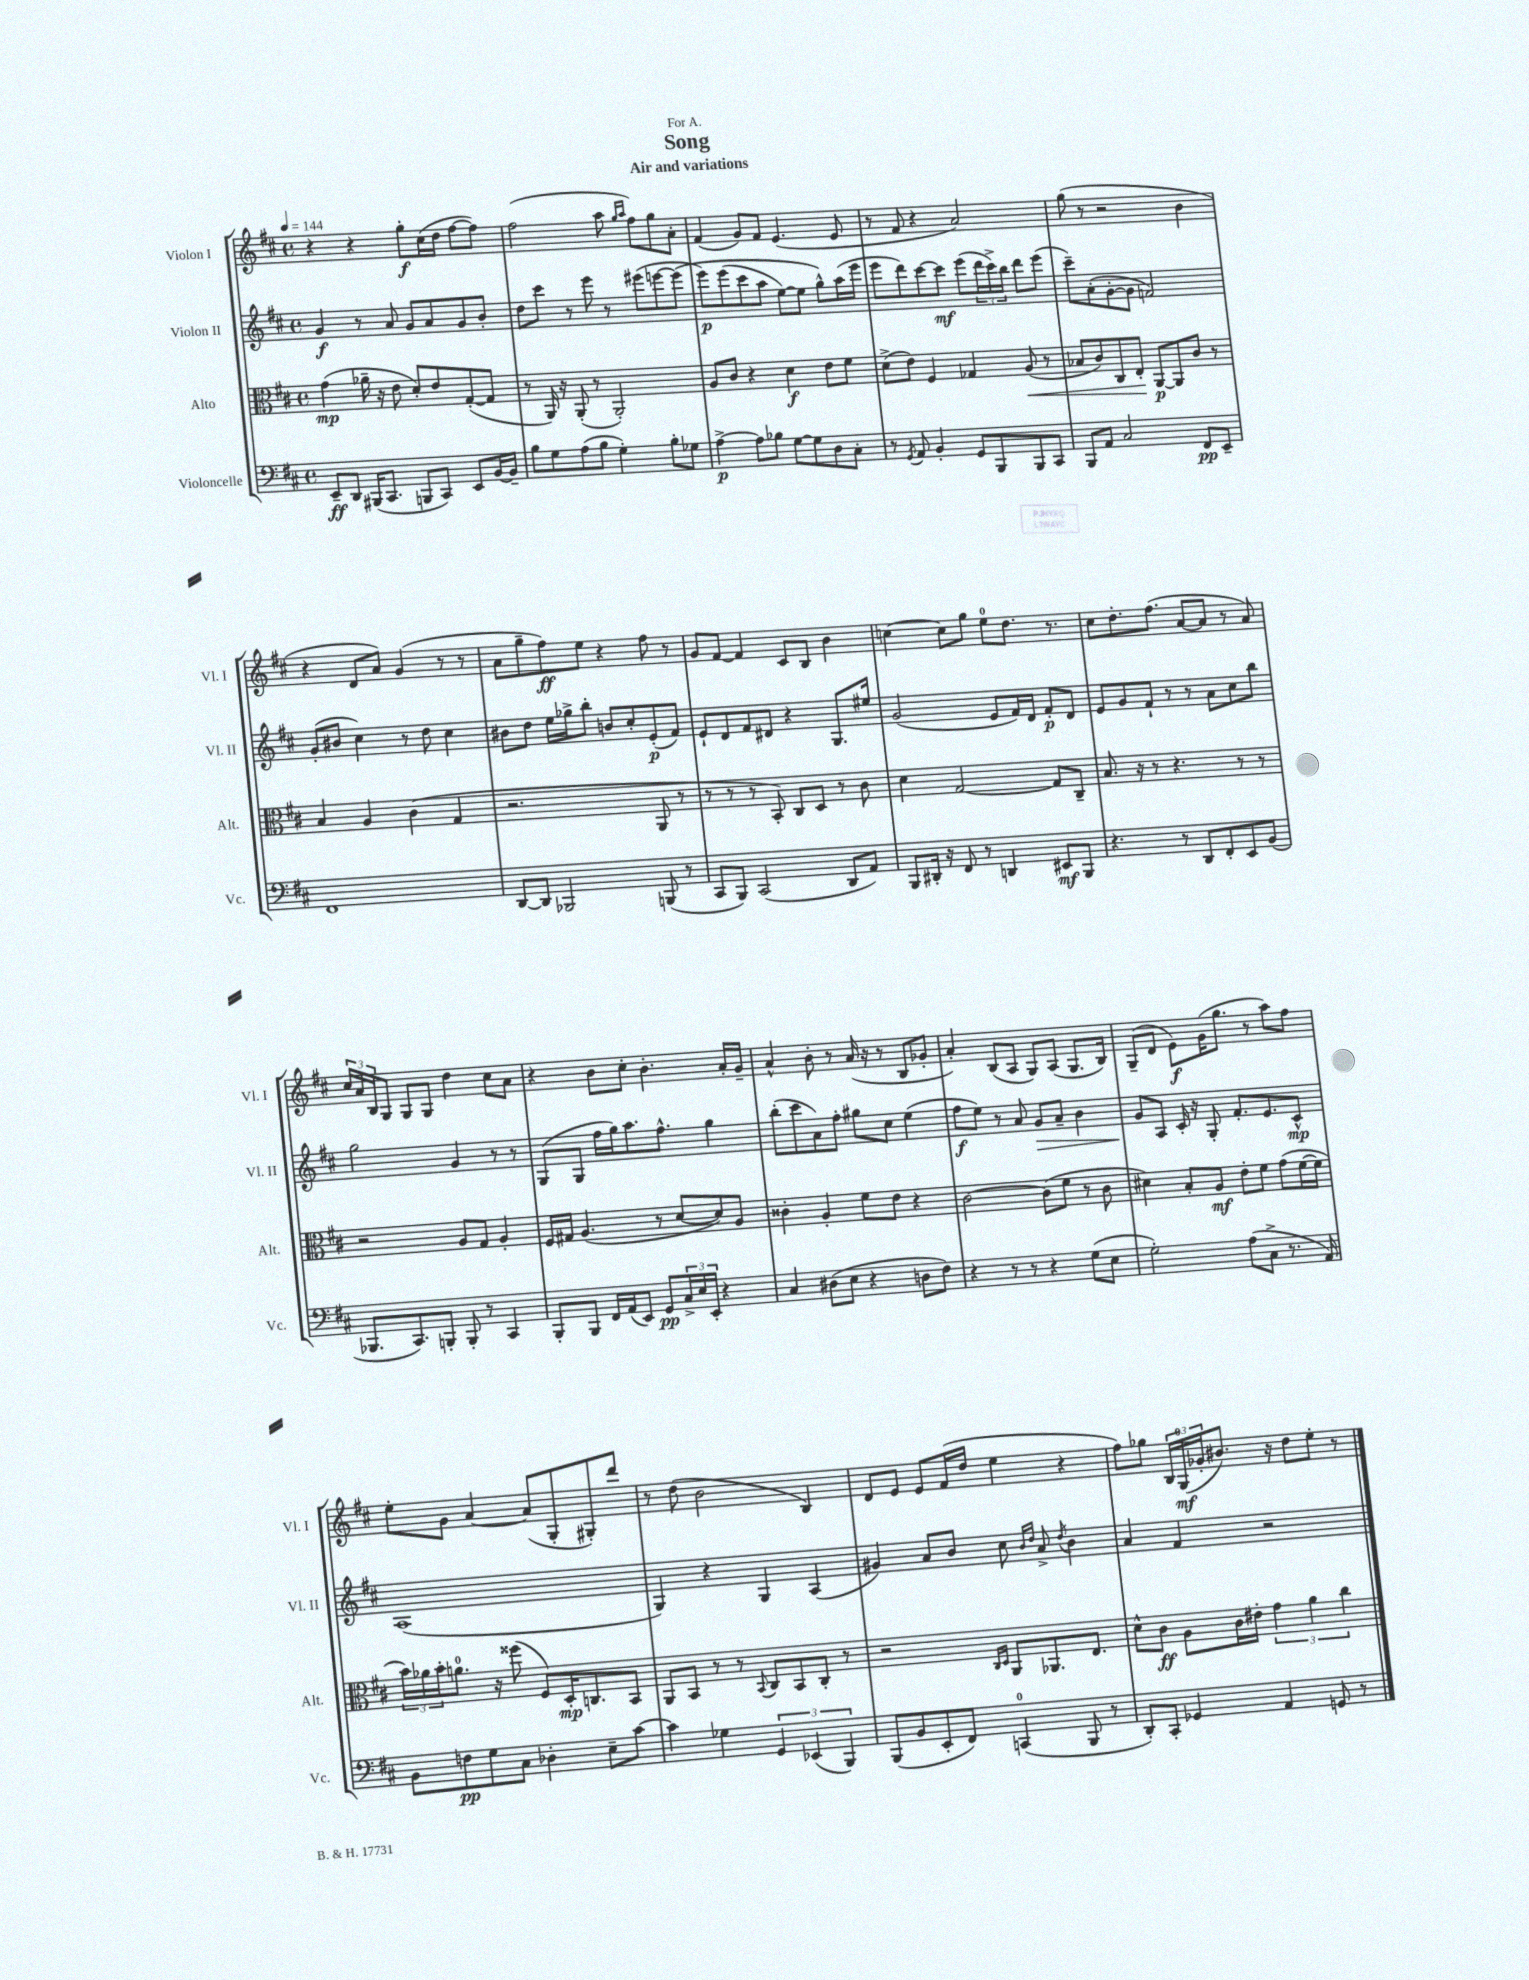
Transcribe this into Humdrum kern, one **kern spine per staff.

**kern	**dynam	**kern	**dynam	**kern	**dynam	**kern	**dynam
*part4	*part4	*part3	*part3	*part2	*part2	*part1	*part1
*staff4	*staff4	*staff3	*staff3	*staff2	*staff2	*staff1	*staff1
*I"Violoncelle	*	*I"Alto	*	*I"Violon II	*	*I"Violon I	*
*I'Vc.	*	*I'Alt.	*	*I'Vl. II	*	*I'Vl. I	*
*clefF4	*	*clefC3	*	*clefG2	*	*clefG2	*
*k[f#c#]	*	*k[f#c#]	*	*k[f#c#]	*	*k[f#c#]	*
*M4/4	*	*M4/4	*	*M4/4	*	*M4/4	*
*met(c)	*	*met(c)	*	*met(c)	*	*met(c)	*
*MM144	*	*MM144	*	*MM144	*	*MM144	*
=1	=1	=1	=1	=1	=1	=1	=1
8EE~/L	ff	(4g\	mp	4g/	f	4r	.
8DD/J	.	.	.	.	.	.	.
(16BBB#X/KL	.	16a-X~\	.	8r	.	4r	.
8.CC#/J	.	16r	.	.	.	.	.
.	.	8e\	.	8a/	.	.	.
8BBBn/L	.	8d'/L)	.	8g/L	.	8gg'\L	f
8CC#/J)	.	8e/	.	8a/	.	(16cc#\L	.
.	.	.	.	.	.	16dd\JJ	.
8EE/L	.	([8G'/	.	8g/	.	[8ff#\L	.
[16BB/L	.	8G/J]	.	8b'/J	.	8ff#\J])	.
16BB~/JJ]	.	.	.	.	.	.	.
=2	=2	=2	=2	=2	=2	=2	=2
8B\L	.	8r	.	8dd\L	.	(2ff#\	.
8G\	.	16AA/)	.	8ccc#\J	.	.	.
.	.	16r	.	.	.	.	.
(8A\	.	(8AA'/	.	8r	.	.	.
8B\J	.	8r	.	8eee\	.	.	.
4G'\)	.	2AA'/)	.	8r	.	8aa\	.
.	.	.	.	.	.	16qqgg/LL	.
.	.	.	.	.	.	16qqaa/JJ	.
.	.	.	.	(8eee#X\L	.	8ff#\L)	.
8B'\L	.	.	.	[8eeen\	.	8gg\	.
8G-X\J	.	.	.	(8eee\J]	.	8a'\J	.
=3	=3	=3	=3	=3	=3	=3	=3
[4A^\	p	8A/L	.	8eee\L)	p	(4f#/	.
.	.	8c#/J	.	(8eee\	.	.	.
8A\L]	.	4r	.	8ccc#\	.	8g/L)	.
8B-X\J	.	.	.	8aa\J	.	8f#/J	.
[8G\L	.	4d\	f	[8ee\L)	.	(4.e/	.
8G\]	.	.	.	8ee\J]	.	.	.
8D\	.	8e\L	.	8gg^^\L)	.	.	.
8C#'\J	.	8f#\J	.	(16aa\L	.	8e/	.
.	.	.	.	16eee\JJ	.	.	.
=4	=4	=4	=4	=4	=4	=4	=4
8r	.	(8d^\L	.	8eee\L	.	8r	.
8qGG/	.	.	.	.	.	.	.
8AA/	.	8e\J)	.	8ddd\)	.	8f#/	.
4BB'/	.	4F#/	.	[8ccc#\	.	4r	.
.	.	.	.	8ccc#\J]	mf	.	.
8GG/L	.	4G-X/	.	(8eee\L	.	2a/)	.
8BBB/	.	.	.	24ddd\L	.	.	.
.	.	.	.	24ccc#^\)	.	.	.
.	.	.	.	24bb\JJ	.	.	.
!	!	!	!LO:HP:b	!	!	!	!
8BBB/	.	(8A/	<	8ddd\L	.	.	.
8CC#/J	.	8r	.	(8eee\J	.	.	.
=5	=5	=5	=5	=5	=5	=5	=5
8BBB/L	.	8B-X/L	.	8ccc#~\L)	.	(8gg\	.
8AA/J	.	8c#/)	.	(8a'\	.	8r	.
2C#/	.	8C#/	.	[8g'\	.	2r	.
.	.	8E'/J	.	8g\J]	.	.	.
.	.	[8AA/L	[ p	2fn/)	.	.	.
.	.	8AA/]	.	.	.	.	.
8FF#/L	pp	8c#/J	.	.	.	4b\	.
8EE~/J	.	8r	.	.	.	.	.
!!LO:LB:g=z
=6	=6	=6	=6	=6	=6	=6	=6
1FF#	.	4B/	.	(8g'/L	.	4r	.
.	.	.	.	8b#X/J	.	.	.
.	.	4A/	.	4cc#\)	.	8d/L	.
.	.	.	.	.	.	8a/J)	.
.	.	(4c#\	.	8r	.	(4g/	.
.	.	.	.	8dd\	.	.	.
.	.	4G/	.	4cc#\	.	8r	.
.	.	.	.	.	.	8r	.
=7	=7	=7	=7	=7	=7	=7	=7
[8DD/L	.	2.r	.	8b#X\L	.	8a\L	.
8DD/J]	.	.	.	8dd\J	.	8gg~\	.
2BBB-X/	.	.	.	16ee\LL	.	8ff#\)	ff
.	.	.	.	16gg-X^\J	.	.	.
.	.	.	.	8bb'\J	.	8ee\J	.
.	.	.	.	8bn/L	.	4r	.
.	.	.	.	8cc#'/	.	.	.
(8BBBn/	.	8AA/	.	(8e'/	p	8ff#\	.
8r	.	8r	.	8f#/J)	.	8r	.
=8	=8	=8	=8	=8	=8	=8	=8
8CC#/L	.	8r	.	8e`/L	.	8g/L	.
8BBB/J)	.	8r	.	8d/	.	[8f#/J	.
(2CC#/	.	8r	.	8f#/	.	4f#/]	.
.	.	8BB'/)	.	8d#X/J	.	.	.
.	.	8C#/L	.	4r	.	8c#/L	.
.	.	8D/J	.	.	.	8B/J	.
8DD/L	.	8r	.	8.G/L	.	4b\	.
8AA/J)	.	8c#\	.	.	.	.	.
.	.	.	.	16ee#X/Jk	.	.	.
=9	=9	=9	=9	=9	=9	=9	=9
8BBB/L	.	4d\	.	(2g/	.	[4ccn\	.
16DD#X'/Jk	.	.	.	.	.	.	.
16r	.	.	.	.	.	.	.
8FF#/	.	[2G/	.	.	.	8cc\L]	.
8r	.	.	.	.	.	8gg\J	.
4DDn/	.	.	.	8e/L	.	8ee\L	.
.	.	.	.	16f#/L)	.	8.dd\J	.
.	.	.	.	16d/JJ	.	.	.
8EE#X/L	mf	8G/L]	.	8f#'/L	p	.	.
.	.	.	.	.	.	8.r	.
8BBB/J	.	8C#~/J	.	8d/J	.	.	.
=10	=10	=10	=10	=10	=10	=10	=10
4.r	.	8.B/	.	8e/L	.	8cc#\L	.
.	.	.	.	8g/	.	8.dd'\	.
.	.	16r	.	.	.	.	.
.	.	8r	.	8f#`/J	.	.	.
.	.	.	.	.	.	(8.ff#\J	.
8r	.	4.r	.	8r	.	.	.
8DD/L	.	.	.	8r	.	[8a/L	.
8FF#'/	.	.	.	8a\L	.	8a/J]	.
8EE/	.	8r	.	8cc#\	.	8r	.
(8BB/J	.	8r	.	8bb\J	.	8a/)	.
!!LO:LB:g=z
=11	=11	=11	=11	=11	=11	=11	=11
8.BBB-X/L	.	2r	.	2gg\	.	24cc#/LL	.
.	.	.	.	.	.	24a/	.
.	.	.	.	.	.	24B/J	.
.	.	.	.	.	.	8G/J	.
8.CC#/)	.	.	.	.	.	.	.
.	.	.	.	.	.	8G/L	.
8BBBn'/J	.	.	.	.	.	8G/J	.
8BBB'/	.	8A/L	.	4g/	.	4dd\	.
8r	.	8G/J	.	.	.	.	.
4CC#/	.	4A'/	.	8r	.	8cc#\L	.
.	.	.	.	8r	.	8a\J	.
=12	=12	=12	=12	=12	=12	=12	=12
8BBB'/L	.	16F#/LL	.	(8G/L	.	4r	.
.	.	16G#X/JJ	.	.	.	.	.
8BBB/J	.	(4.A/	.	8G/J	.	.	.
16FF#/LL	.	.	.	16ff#\LL	.	8b\L	.
(16AA/J	.	.	.	16gg\J)	.	.	.
8EE/J)	.	.	.	8.aa\	.	8cc#'\J	.
8GG/L	pp	8r	.	.	.	4.b'\	.
.	.	.	.	8.ff#^^\J	.	.	.
24C#^/L	.	[8d/L	.	.	.	.	.
24E/	.	.	.	.	.	.	.
24EE'/JJ	.	.	.	.	.	.	.
4r	.	8d/])	.	4gg\	.	.	.
.	.	8A/J	.	.	.	16a'/LL	.
.	.	.	.	.	.	16g~/JJ	.
=13	=13	=13	=13	=13	=13	=13	=13
4C#/	.	4c##X'\	.	(8bb'\L	.	4a^^/	.
.	.	.	.	8ccc#\	.	.	.
(8D#X\L	.	4A'/	.	8a\)	.	8b'\	.
8E\J	.	.	.	8ff#'\J	.	8r	.
4r	.	8f#\L	.	8gg#X\L	.	(16a/	.
.	.	.	.	.	.	16r	.
.	.	8e\J	.	8cc#\J	.	8r	.
8Dn\L	.	4r	.	(4ee\	.	8B/L	.
8F#\J)	.	.	.	.	.	8g-X'/J	.
=14	=14	=14	=14	=14	=14	=14	=14
4r	.	[2c#\	.	8ff#\L	f	4a'/)	.
.	.	.	.	8ee\J)	.	.	.
8r	.	.	.	8r	.	(8B/L	.
8r	.	.	.	8a/	.	8A/J	.
!	!	!	!	!	!LO:HP:b	!	!
4r	.	(8c#\L]	.	8g/L	>	8G/L)	.
.	.	8f#\J	.	8a~/J	.	(8A/J	.
(8G\L	.	8r	.	4b\	.	8.G/L	.
8E\J	.	8c#\	.	.	.	.	.
.	.	.	.	.	.	16B/Jk)	.
=15	=15	=15	=15	=15	=15	=15	=15
2G'\)	.	4d#X\)	.	8g/L	.	(8G~/L	.
.	.	.	.	8A/J	]	8d/J	.
.	.	8B'/L	.	16c#'/	.	8e\L)	f
.	.	.	.	16r	.	.	.
.	.	8A/J	mf	8G'/	.	(16g\K	.
.	.	.	.	.	.	8.gg\J	.
(8A\L	.	8e'\L	.	8.f#'/L	.	.	.
8C#^\J	.	8f#\J	.	.	.	8r	.
.	.	.	.	8.e/	.	.	.
8.r	.	(8g\L	.	.	.	8aa\L)	.
.	.	[16f#\L	.	8c#^^/J	mp	8ff#\J	.
16AA/)	.	16f#\JJ]	.	.	.	.	.
!!LO:LB:g=z
=16	=16	=16	=16	=16	=16	=16	=16
8BB\L	.	24b\LL)	.	(1A	.	8ee'\L	.
.	.	24a-X\	.	.	.	.	.
.	.	24b'\J	.	.	.	.	.
8Fn\	pp	8.an\J	.	.	.	8g\J	.
8G\	.	.	.	.	.	[4a/	.
.	.	16r	.	.	.	.	.
8C#\J	.	(8ff##X\	.	.	.	.	.
4D-X'\	.	8F#/L)	.	.	.	(8a/L]	.
.	.	16D'/K	mp	.	.	8G'/	.
.	.	8.Cn/	.	.	.	.	.
8E~\L	.	.	.	.	.	8G#X'/)	.
[8c#\J	.	8BB/J	.	.	.	8ddd/J	.
=17	=17	=17	=17	=17	=17	=17	=17
4c#\]	.	8AA/L	.	4G/)	.	8r	.
.	.	8BB/J	.	.	.	(8dd\	.
4G-X\	.	8r	.	4r	.	2b\	.
.	.	8r	.	.	.	.	.
.	.	8qqBB/	.	.	.	.	.
6GG/	.	8C#/L	.	4G/	.	.	.
.	.	8BB/	.	.	.	.	.
(6EE-X/	.	.	.	.	.	.	.
.	.	8C#'/J	.	(4A/	.	4B/)	.
6BBB/)	.	.	.	.	.	.	.
.	.	8r	.	.	.	.	.
=18	=18	=18	=18	=18	=18	=18	=18
(8BBB/L	.	2r	.	4g#X/)	.	8d/L	.
8BB/	.	.	.	.	.	8e/J	.
8EE'/	.	.	.	8a/L	.	8e/L	.
8FF#/J)	.	.	.	8b/J	.	(16f#/L	.
.	.	.	.	.	.	16dd/JJ	.
.	.	16qqC#/LL	.	.	.	.	.
.	.	16qqD/JJ	.	.	.	.	.
(4CCn/	.	8AA/L	.	8cc#\	.	4ee\	.
.	.	.	.	16qqb/LL	.	.	.
.	.	.	.	16qqdd/JJ	.	.	.
.	.	8.AA-X/	.	8a^/	.	.	.
.	.	.	.	8qdd/	.	.	.
8BBB/	.	.	.	4b\	.	4r	.
.	.	8.E/J	.	.	.	.	.
8r	.	.	.	.	.	.	.
=19	=19	=19	=19	=19	=19	=19	=19
8DD'/L)	.	8d^^\L	.	4a/	.	8ff#\L)	.
8CC#'/J	.	8c#\J	ff	.	.	8gg-X\J	.
4GG-X/	.	8A\L	.	4f#/	.	24B/LL	.
.	.	.	.	.	.	(24G/	mf
.	.	.	.	.	.	24g-X'/J	.
.	.	16c#\L	.	.	.	8.b#X/J)	.
.	.	16e#X'\JJ	.	.	.	.	.
4AA/	.	6g\	.	2r	.	.	.
.	.	.	.	.	.	16r	.
.	.	.	.	.	.	8dd\L	.
.	.	6a\	.	.	.	.	.
8GGn/	.	.	.	.	.	8ee'\J	.
.	.	6cc#\	.	.	.	.	.
8r	.	.	.	.	.	8r	.
==	==	==	==	==	==	==	==
*-	*-	*-	*-	*-	*-	*-	*-
